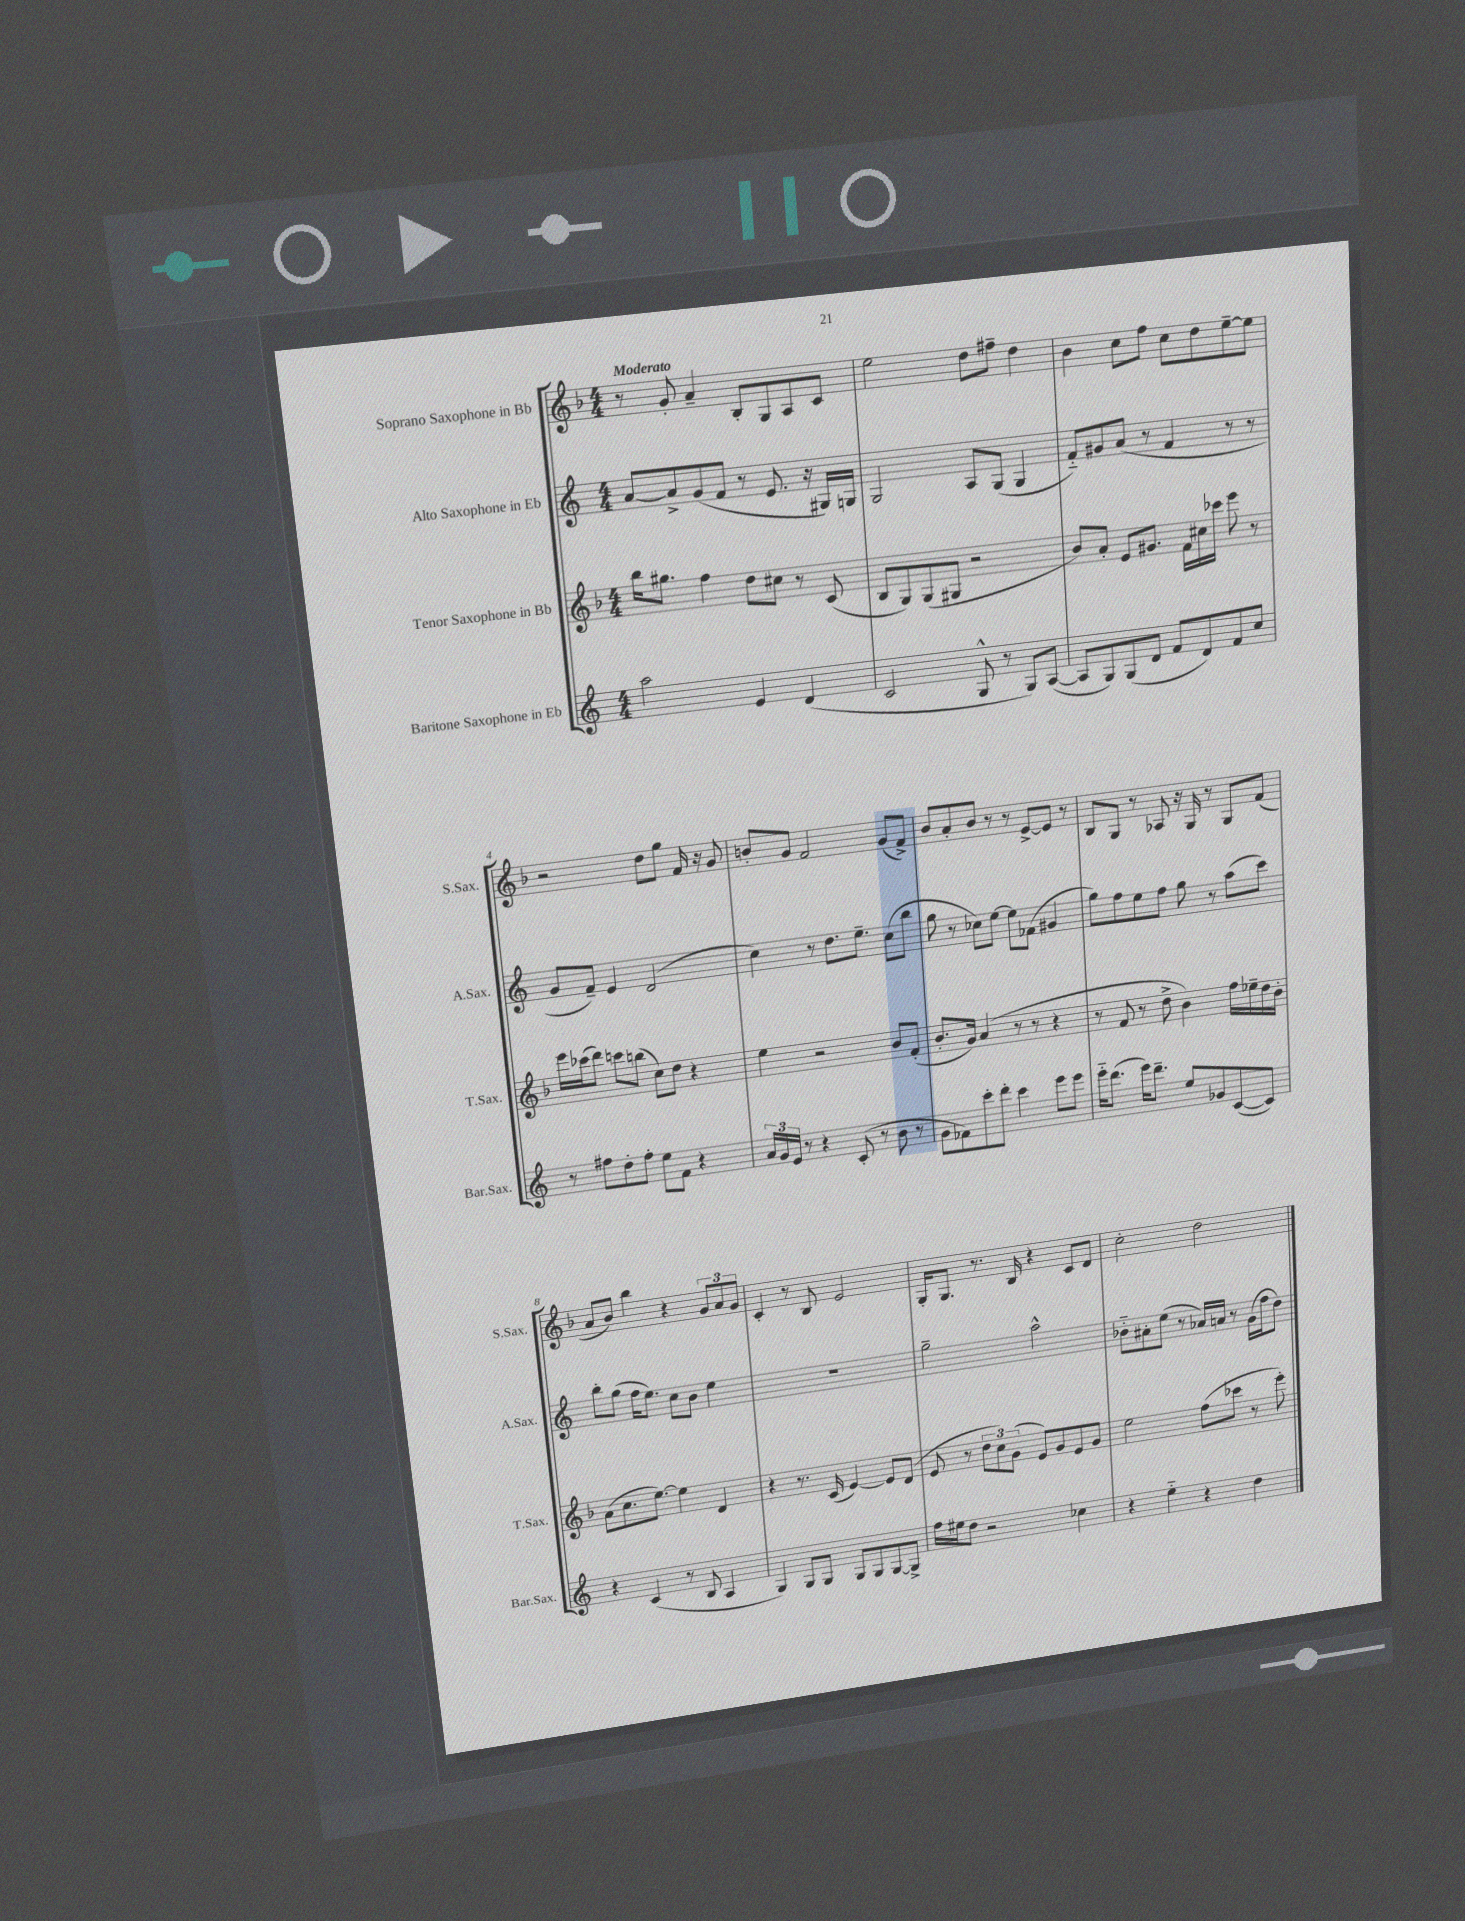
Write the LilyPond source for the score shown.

<<
\new StaffGroup <<
\new Staff = "s0" \with { instrumentName = "Soprano Saxophone in Bb" shortInstrumentName = "S.Sax." } {
    \clef treble \key f \major \numericTimeSignature \time 4/4 \tempo "Moderato"
    r8 g'8-. a'4-- bes8-. g8 a8 c'8 |
    e''2 d''8 fis''8-- d''4 |
    bes'4 c''8 f''8 c''8 d''8 e''8~-- e''8 |
    r2 d''8 g''8 f'16 r16 g'8 |
    b'8-. g'8 f'2 g'8( f'8->) |
    bes'8 a'8-. bes'8 r8 r8 e'8~-> e'8 r8 |
    bes8 g8 r8 aes8 r16 g16 r8 g8 f'8( |
    a'8 bes'8) bes''4 r4 \tuplet 3/2 { g'8 a'8 g'8 } |
    c'4-. r8 bes8 e'2 |
    g16-. g8. r8. bes16 r4 c'8 d'8 |
    c''2-. d''2 \bar "|." |
}
\new Staff = "s1" \with { instrumentName = "Alto Saxophone in Eb" shortInstrumentName = "A.Sax." } {
    \clef treble \key c \major \numericTimeSignature \time 4/4
    a'8~ a'8-> g'8( f'8 r8 e'8. r16 gis16) g16 |
    g2 a8 g8( g4 |
    f'8-_) gis'8 a'8( r8 f'4 r8 r8 |
    g'8 f'8--) e'4 d'2( |
    c''4) r8 d''8. e''8.-- c''8( b''8 |
    g''8 r8 ces''8) e''8~ e''8 fes'8( gis'4 |
    g''8) f''8 e''8 f''8 g''8 r8 a''8( c'''8) |
    b''8-. g''8( f''16 e''8.) c''8 b'8 e''4 |
    R1 |
    g''2-- a''2-^ |
    bes'8-_ ais'8-. e''8( r8 aes'16) a'16 r8 g'16( f''16 d''8) \bar "|." |
}
\new Staff = "s2" \with { instrumentName = "Tenor Saxophone in Bb" shortInstrumentName = "T.Sax." } {
    \clef treble \key f \major \numericTimeSignature \time 4/4
    bes''16 gis''8. f''4 d''8 cis''8 r8 c'8( |
    bes8 g8) g8( gis8 r2 |
    bes'8) a'8-. e'8 gis'8. f'16 cis''16 ces'''16 e'''8 r8 |
    e'''16 ces'''16( d'''8) c'''8 b''8( c''8) d''8 r4 |
    e''4 r2 bes'8 f'8-.( |
    bes'8.-. g'16) a'4( r8 r8 r4 |
    r8 f'8 r8 d''8-> bes'4) f''16 ees''16-- d''16 bes'16-. |
    a'8( c''8. e''8.~) e''4 d'4 |
    r4 r8. c'16( e'4~) e'8 d'8( |
    e'8 r8 \tuplet 3/2 { d''8 c''8) g'8( } e'8) g'8 e'8 g'8 |
    e''2 f''8( ces'''8 r8 e'''8-.) \bar "|." |
}
\new Staff = "s3" \with { instrumentName = "Baritone Saxophone in Eb" shortInstrumentName = "Bar.Sax." } {
    \clef treble \key c \major \numericTimeSignature \time 4/4
    a''2 e'4 d'4( |
    c'2 g8-^ r8 g8) a8~( |
    a8 g8) g8( d'8 f'8 d'8) f'8 c''8 |
    r8 fis''8 d''8-. fis''8-. e''8 f'8 r4 |
    \tuplet 3/2 { a'16 g'16 e'16 } r8 r4 c'8-.( r8 b'8 r8 |
    g'8 fes'8) c'''8-. d'''8-. c'''4 e'''8 e'''8 |
    e'''16-_ d'''8.( e'''16) d'''8.-- e''8 ges'8 c'8~( c'8) |
    r4 c'4( r8 b8 a4 |
    g4) g8 g8 g8 g8 g8~ g8-> |
    f''16 eis''16 d''8 r2 ces''4 |
    r4 e''4-_ r4 d''4 \bar "|." |
}
>>
>>
